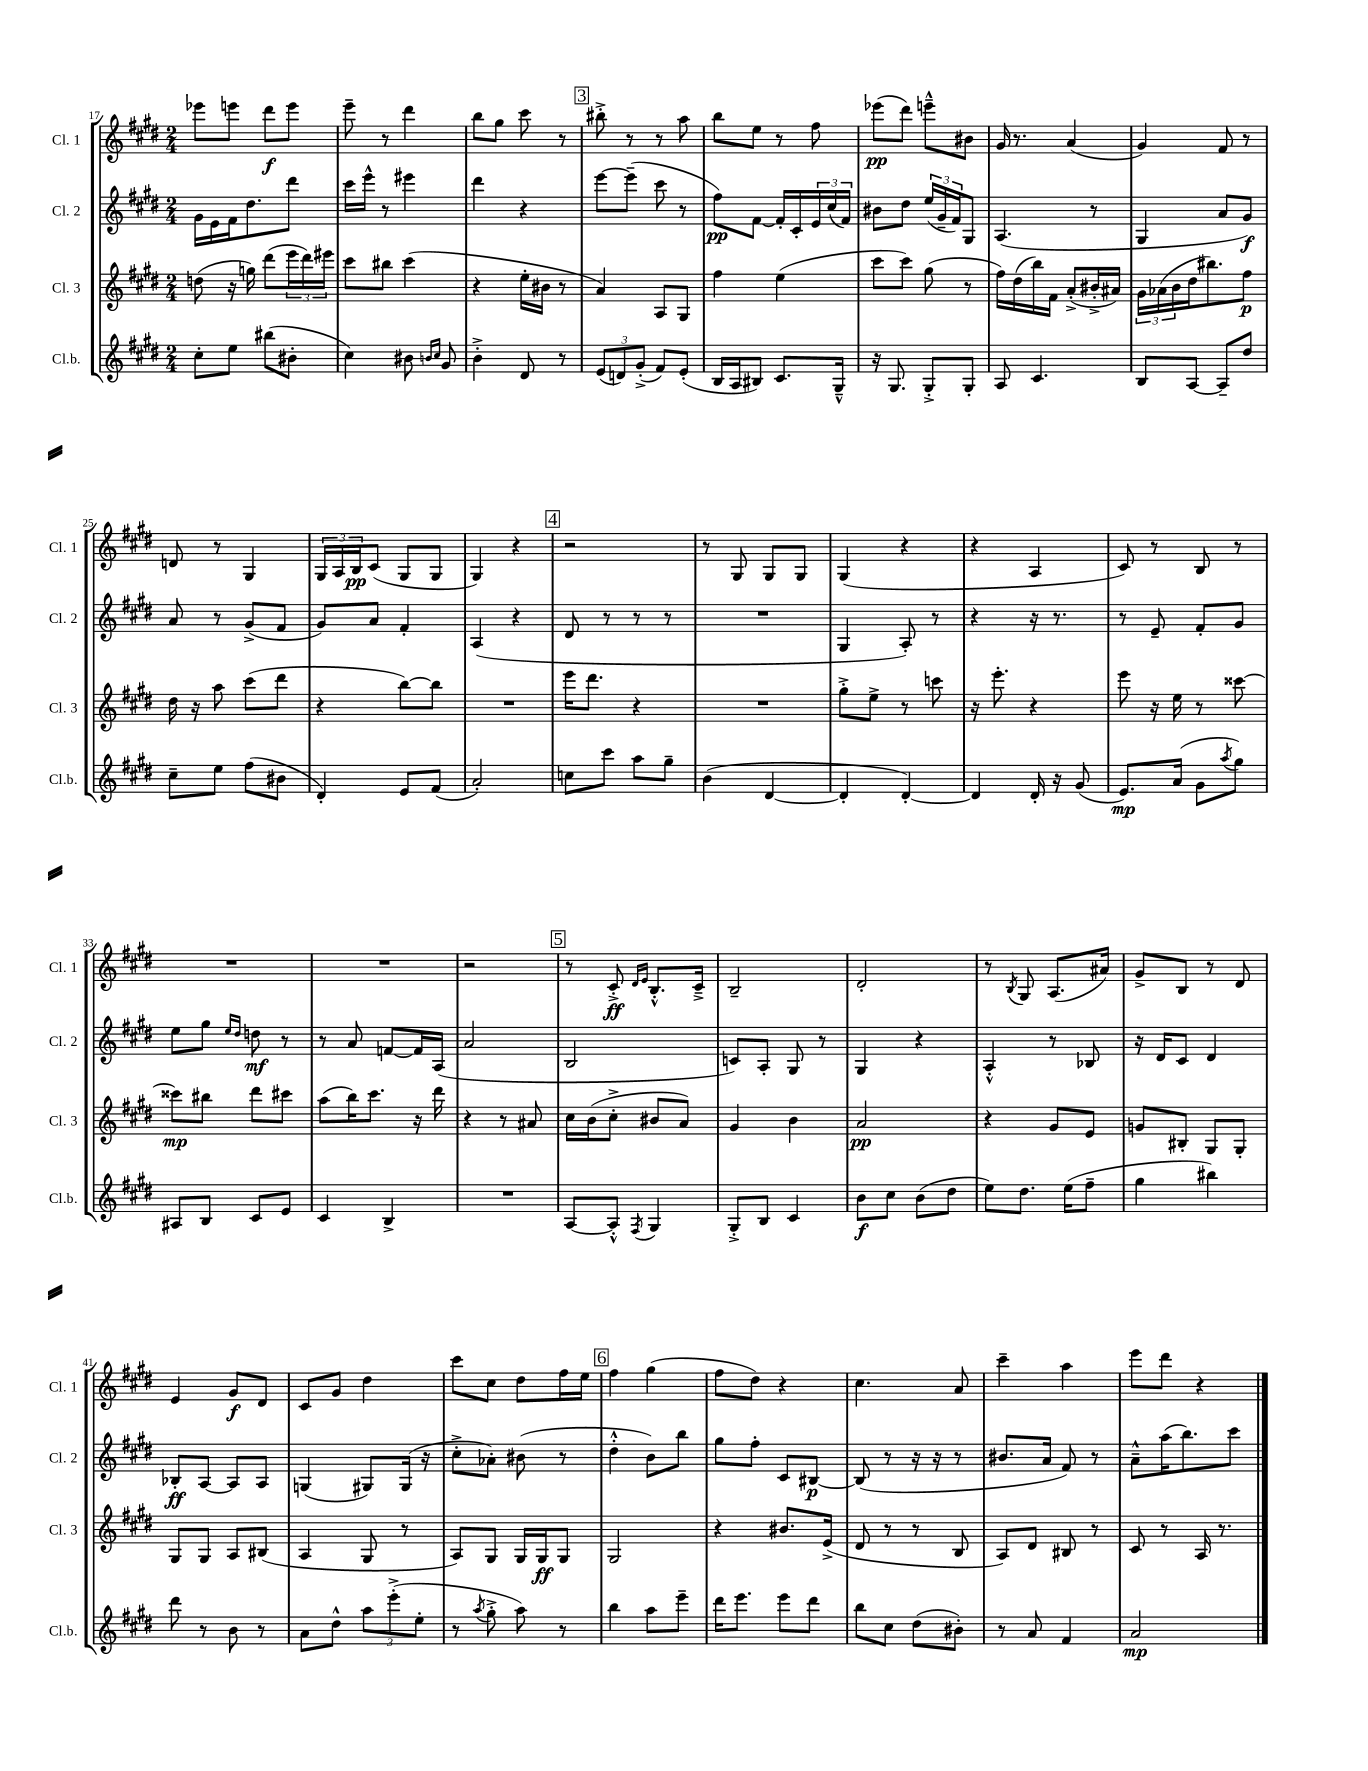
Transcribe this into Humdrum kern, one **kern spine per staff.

**kern	**kern	**kern	**kern
*staff4	*staff3	*staff2	*staff1
*clefG2	*clefG2	*clefG2	*clefG2
*k[f#c#g#d#]	*k[f#c#g#d#]	*k[f#c#g#d#]	*k[f#c#g#d#]
*M2/4	*M2/4	*M2/4	*M2/4
8cc#'	(8dd	16g#	8eee-
.	.	16e	.
8ee	16r	16f#	8eee
.	16gg)	8.dd#	.
(8bb#	(8ddd#	.	8ddd#
8b#'	24eee	8ddd#	8eee
.	24ddd#)	.	.
.	24eee#	.	.
=	=	=	=
4cc#)	8ccc#	16ccc#	8eee~
.	.	16eee^^	.
.	8bb#	8r	8r
8b#	(4ccc#	4eee#	4ddd#
16qqb	.	.	.
16qqcc#	.	.	.
8g#	.	.	.
=	=	=	=
4b'^	4r	4ddd#	8bb
.	.	.	8gg#
8d#	16ee'	4r	8ccc#
.	16b#	.	.
8r	8r	.	8r
=	=	=	=
(12e	4a)	[8eee	8bb#'^
12d)	.	.	.
.	.	(8eee~]	8r
(12g#'^	.	.	.
8f#)	8A	8ccc#	8r
(8e'	8G#	8r	8aa
=	=	=	=
16B	4ff#	8ff#)	8bb
16A	.	.	.
8B#)	.	[8f#	8ee
8.c#	(4ee	16f#']	8r
.	.	16c#'	.
.	.	24e	8ff#
.	.	(24cc#	.
16G#~^^	.	.	.
.	.	24f#)	.
=	=	=	=
16r	8ccc#	8b#	(8eee-
8.G#	.	.	.
.	8ccc#)	8dd#	8ddd#)
8G#'^	(8gg#	(24ee	8eee~^^
.	.	24g#~	.
.	.	24f#)	.
8G#'	8r	8G#	8b#
=	=	=	=
8A	16ff#)	(4.A	16g#
.	(16dd#	.	8.r
4.c#	16bb)	.	.
.	16f#	.	.
.	(8a'^	.	(4a
.	16b#'^	8r	.
.	16a#)	.	.
=	=	=	=
8B	24g#	4G#	4g#)
.	(24a-	.	.
.	24b	.	.
[8A	16dd#	.	.
.	8.bb#)	.	.
8A~]	.	8a	8f#
8dd#	8ff#	8g#)	8r
=	=	=	=
8cc#~	16dd#	8a	8d
.	16r	.	.
8ee	8aa	8r	8r
(8ff#	(8ccc#	(8g#^	4G#
8b#	8ddd#	8f#	.
=	=	=	=
4d#')	4r	8g#)	24G#
.	.	.	24A
.	.	.	24B
.	.	8a	(8c#
8e	[8bb)	4f#'	8G#
(8f#	8bb]	.	8G#
=	=	=	=
2a')	2r	(4A	4G#)
.	.	4r	4r
=	=	=	=
8cc	16eee	8d#	2r
.	8.ddd#	.	.
8ccc#	.	8r	.
8aa	4r	8r	.
8gg#~	.	8r	.
=	=	=	=
(4b	2r	2r	8r
.	.	.	8G#
[4d#	.	.	8G#
.	.	.	8G#
=	=	=	=
4d#']	8gg#'^	4G#	(4G#
.	8ee^	.	.
[4d#')	8r	8A')	4r
.	8ccc	8r	.
=	=	=	=
4d#]	16r	4r	4r
.	8.eee'	.	.
16d#'	4r	16r	4A
16r	.	8.r	.
(8g#	.	.	.
=	=	=	=
8.e)	8eee	8r	8c#)
.	16r	8e~	8r
(16a	16ee	.	.
8g#	8r	8f#'	8B
8qaa	.	.	.
8gg#)	[8ccc##	8g#	8r
=	=	=	=
8A#	8ccc##]	8ee	2r
8B	8bb#	8gg#	.
.	.	16qqee	.
.	.	16qqdd#	.
8c#	8ddd#	8dd	.
8e	8ccc#	8r	.
=	=	=	=
4c#	(8aa	8r	2r
.	16bb)	8a	.
.	8.ccc#	.	.
4B^	.	[8f	.
.	16r	16f]	.
.	16ddd#	(16A	.
=	=	=	=
2r	4r	2a	2r
.	8r	.	.
.	8a#	.	.
=	=	=	=
[8A	16cc#	2B	8r
.	(16b	.	.
8A'^^]	8cc#'^	.	8c#'^
.	.	.	16qqd#
8qF#	.	.	16qqe
4G#	8b#	.	8.B'^^
.	8a)	.	.
.	.	.	16c#~^
=	=	=	=
8G#'^	4g#	8c)	2B~
8B	.	8A'	.
4c#	4b	8G#	.
.	.	8r	.
=	=	=	=
8b	2a	4G#	2d#'
8cc#	.	.	.
(8b	.	4r	.
8dd#	.	.	.
=	=	=	=
8ee)	4r	4A'^^	8r
.	.	.	8qB
8.dd#	.	.	8G#
.	8g#	8r	(8.A
(16ee	.	.	.
8ff#~	8e	8B-	.
.	.	.	16a#)
=	=	=	=
4gg#	8g	16r	8g#^
.	.	16d#	.
.	8B#'	8c#	8B
4bb#)	8G#	4d#	8r
.	8G#'	.	8d#
=	=	=	=
8ddd#	8G#	8B-'	4e
8r	8G#	[8A	.
8b	8A	8A]	8g#
8r	(8B#	8A	8d#
=	=	=	=
8a	4A	(4G	8c#
8dd#^^	.	.	8g#
12aa	8G#	8G#)	4dd#
(12eee'^	.	.	.
.	8r	(16G#	.
12ee'	.	.	.
.	.	16r	.
=	=	=	=
8r	8A)	8cc#'^	8ccc#
8qaa	.	.	.
8gg#'^	8G#	8a-')	8cc#
8aa)	16G#	(8b#	8dd#
.	16G#	.	.
8r	8G#	8r	16ff#
.	.	.	16ee
=	=	=	=
4bb	2G#	4dd#'^^	4ff#
8aa	.	8b)	(4gg#
8eee~	.	8bb	.
=	=	=	=
16ddd#	4r	8gg#	8ff#
8.eee	.	.	.
.	.	8ff#'	8dd#)
8eee	8.b#	8c#	4r
8ddd#	.	[8B#	.
.	(16e^	.	.
=	=	=	=
8bb	8d#	(8B#]	4.cc#
8cc#	8r	8r	.
(8dd#	8r	16r	.
.	.	16r	.
8b#')	8B	8r	8a
=	=	=	=
8r	8A)	8.b#	4ccc#~
8a	8d#	.	.
.	.	16a	.
4f#	8B#	8f#)	4aa
.	8r	8r	.
=	=	=	=
2a	8c#	8a~^^	8eee
.	8r	(16aa	8ddd#
.	.	8.bb)	.
.	16A	.	4r
.	8.r	.	.
.	.	8ccc#	.
==	==	==	==
*-	*-	*-	*-
